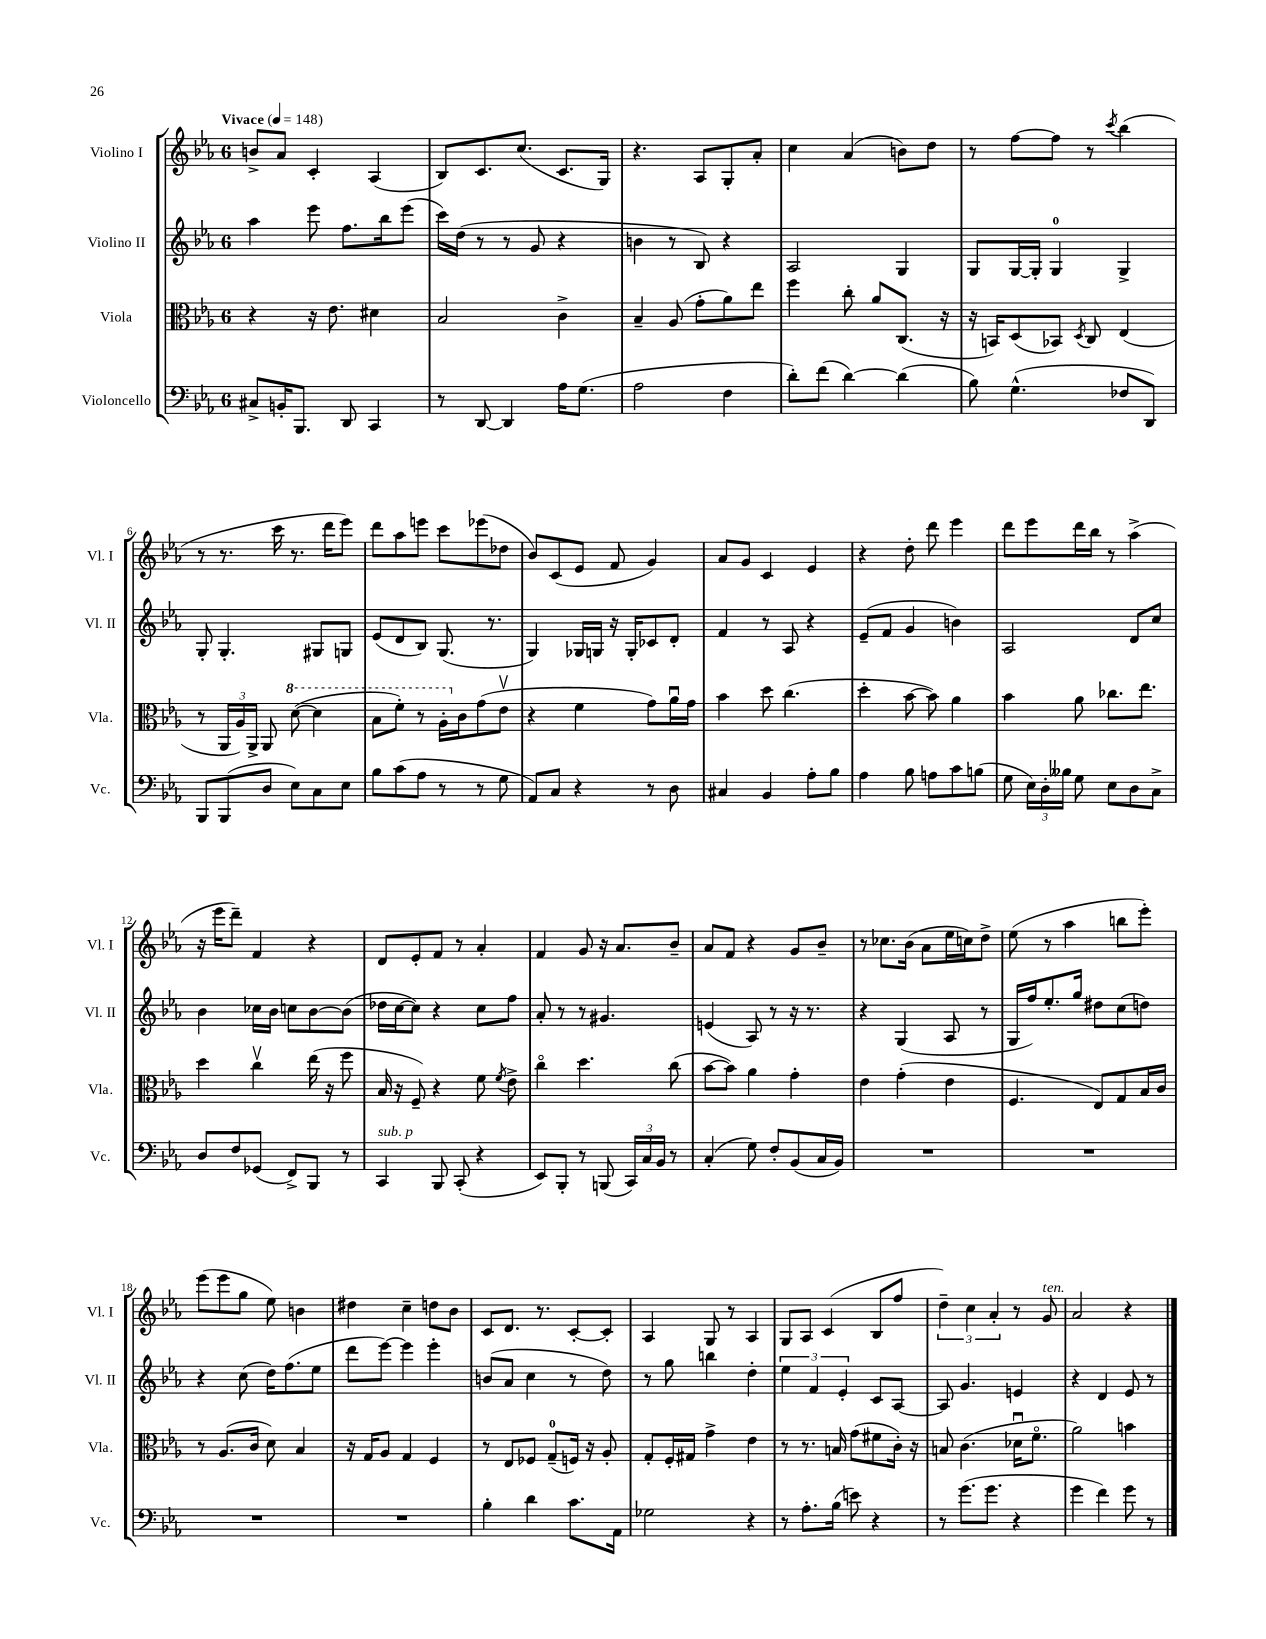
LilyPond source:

<<
\new StaffGroup <<
\new Staff = "s0" \with { instrumentName = "Violino I" shortInstrumentName = "Vl. I" } {
    \clef treble \key ees \major \once \override Staff.TimeSignature.style = #'single-digit \time 6/8 \tempo "Vivace" 4 = 148
    \autoBeamOff b'8[-> aes'8] c'4-. aes4( |
    bes8[) c'8. c''8.]( c'8.[ g16]) |
    r4. aes8[ g8-. aes'8]-. |
    c''4 aes'4( b'8[) d''8] |
    r8 f''8[~ f''8] r8 \acciaccatura { c'''8 } bes''4( |
    r8 r8. c'''16 r8. d'''16[ ees'''8]) |
    d'''8[ aes''8 e'''8] c'''8[ ees'''8( des''8] |
    bes'8[) c'8( ees'8] f'8 g'4) |
    aes'8[ g'8] c'4 ees'4 |
    r4 d''8-. d'''8 ees'''4 |
    d'''8[ ees'''8 d'''16 bes''16] r8 aes''4->( |
    r16 ees'''16[ d'''8]--) f'4 r4 |
    d'8[ ees'8-. f'8] r8 aes'4-. |
    f'4 g'8 r16 aes'8.[ bes'8]-- |
    aes'8[ f'8] r4 g'8[ bes'8]-- |
    r8 ces''8.[ bes'16]( aes'8[ ees''16 c''16) d''8]-> |
    ees''8( r8 aes''4 b''8[ ees'''8]-.) |
    ees'''8[( ees'''8 g''8] ees''8) b'4 |
    dis''4 c''4-- d''8[ bes'8] |
    c'8[ d'8.] r8. c'8[~-. c'8]-. |
    aes4 g8 r8 aes4 |
    g8[ aes8] c'4( bes8[ f''8] |
    \tuplet 3/2 { d''4--) c''4 aes'4-. } r8 g'8^\markup { \italic "ten." } |
    aes'2 r4 \bar "|." |
}
\new Staff = "s1" \with { instrumentName = "Violino II" shortInstrumentName = "Vl. II" } {
    \clef treble \key ees \major \once \override Staff.TimeSignature.style = #'single-digit \time 6/8
    \autoBeamOff aes''4 ees'''8 f''8.[ bes''16 ees'''8]( |
    c'''16[) d''16]( r8 r8 g'8 r4 |
    b'4 r8 bes8) r4 |
    aes2 g4 |
    g8[ g16~ g16]-. g4-0 g4-> |
    g8-. g4.-. gis8[ g8] |
    ees'8[( d'8 bes8]) g8.( r8. |
    g4) ges16[ g16] r16 g16[-. ces'8 d'8]-. |
    f'4 r8 aes8 r4 |
    ees'8[--( f'8] g'4 b'4) |
    aes2 d'8[ c''8] |
    bes'4 ces''16[ bes'16] c''8[ bes'8~ bes'8]( |
    des''16[ c''16~ c''8]) r4 c''8[ f''8] |
    aes'8-. r8 r8 gis'4. |
    e'4( aes8) r8 r16 r8. |
    r4 g4( aes8 r8 |
    g16[ f''16) ees''8.-. g''16] dis''8[ c''8( d''8]) |
    r4 c''8( d''16[) f''8.( ees''8] |
    d'''8[ ees'''8]~) ees'''4 ees'''4-. |
    b'8[( aes'8] c''4 r8 d''8) |
    r8 g''8 b''4 d''4-. |
    \tuplet 3/2 { ees''4 f'4 ees'4-. } c'8[ aes8]~ |
    aes8 g'4. e'4 |
    r4 d'4 ees'8 r8 \bar "|." |
}
\new Staff = "s2" \with { instrumentName = "Viola" shortInstrumentName = "Vla." } {
    \clef alto \key ees \major \once \override Staff.TimeSignature.style = #'single-digit \time 6/8
    \autoBeamOff r4 r16 ees'8. dis'4 |
    bes2 c'4-> |
    bes4-- aes8( g'8[-. aes'8) ees''8] |
    f''4 c''8-. aes'8[ c8.]( r16 |
    r16 b,16[) d8( bes,8]) \acciaccatura { d8 } c8 ees4( |
    r8 \tuplet 3/2 { aes,16[ aes16) aes,16]-> } aes,8 \ottava #1 d''8~( d''4 |
    bes'8[ f''8]-.) r8 aes'16[-. \ottava #0 c'16 g'8( ees'8]\upbow |
    r4 f'4 g'8[) aes'16\downbow g'16] |
    bes'4 d''8 c''4.( |
    d''4-. bes'8~ bes'8) aes'4 |
    bes'4 aes'8 ces''8.[ ees''8.] |
    d''4 c''4\upbow ees''16( r16 f''8 |
    bes16 r16 f8--) r4 f'8 \acciaccatura { f'8 } ees'8-> |
    c''4\flageolet d''4. c''8( |
    bes'8[~ bes'8]) aes'4 g'4-. |
    ees'4 g'4-.( ees'4 |
    f4. ees8[) g8 bes16 c'16] |
    r8 aes8.[( c'16] d'8) bes4 |
    r16 g16[ aes8] g4 f4 |
    r8 ees8[ fes8] g8[-0--( f16]) r16 aes8-. |
    g8[-. f16-. gis16] g'4-> ees'4 |
    r8 r8. b16 g'8[( fis'8 c'16]-.) r16 |
    b8 c'4.( des'16[\downbow f'8.]\flageolet |
    aes'2) b'4 \bar "|." |
}
\new Staff = "s3" \with { instrumentName = "Violoncello" shortInstrumentName = "Vc." } {
    \clef bass \key ees \major \once \override Staff.TimeSignature.style = #'single-digit \time 6/8
    \autoBeamOff cis8[-> b,16-. bes,,8.] d,8 c,4 |
    r8 d,8~ d,4 aes16[ g8.]( |
    aes2 f4 |
    d'8[-.) f'8]( d'4~) d'4( |
    bes8) g4.-^( fes8[ d,8]) |
    bes,,8[ bes,,8( d8] ees8[) c8 ees8] |
    bes8[ c'8( aes8] r8 r8 g8 |
    aes,8[) c8] r4 r8 d8 |
    cis4 bes,4 aes8[-. bes8] |
    aes4 bes8 a8[ c'8 b8]( |
    g8 \tuplet 3/2 { ees16[) d16-. beses16] } g8 ees8[ d8 c8]-> |
    d8[ f8 ges,8]( f,8[->) bes,,8] r8 |
    c,4^\markup { \italic "sub. p" } bes,,8 c,8-.( r4 |
    ees,8[) bes,,8]-. r8 b,,8( \tuplet 3/2 { c,16[) c16 bes,16] } r8 |
    c4-.( g8) f8[-. bes,8( c16 bes,16]) |
    R2. |
    R2. |
    R2. |
    R2. |
    bes4-. d'4 c'8.[ aes,16] |
    ges2 r4 |
    r8 aes8.[-. bes16]( e'8) r4 |
    r8 g'8.[( g'8.] r4 |
    g'4 f'4) g'8 r8 \bar "|." |
}
>>
>>
